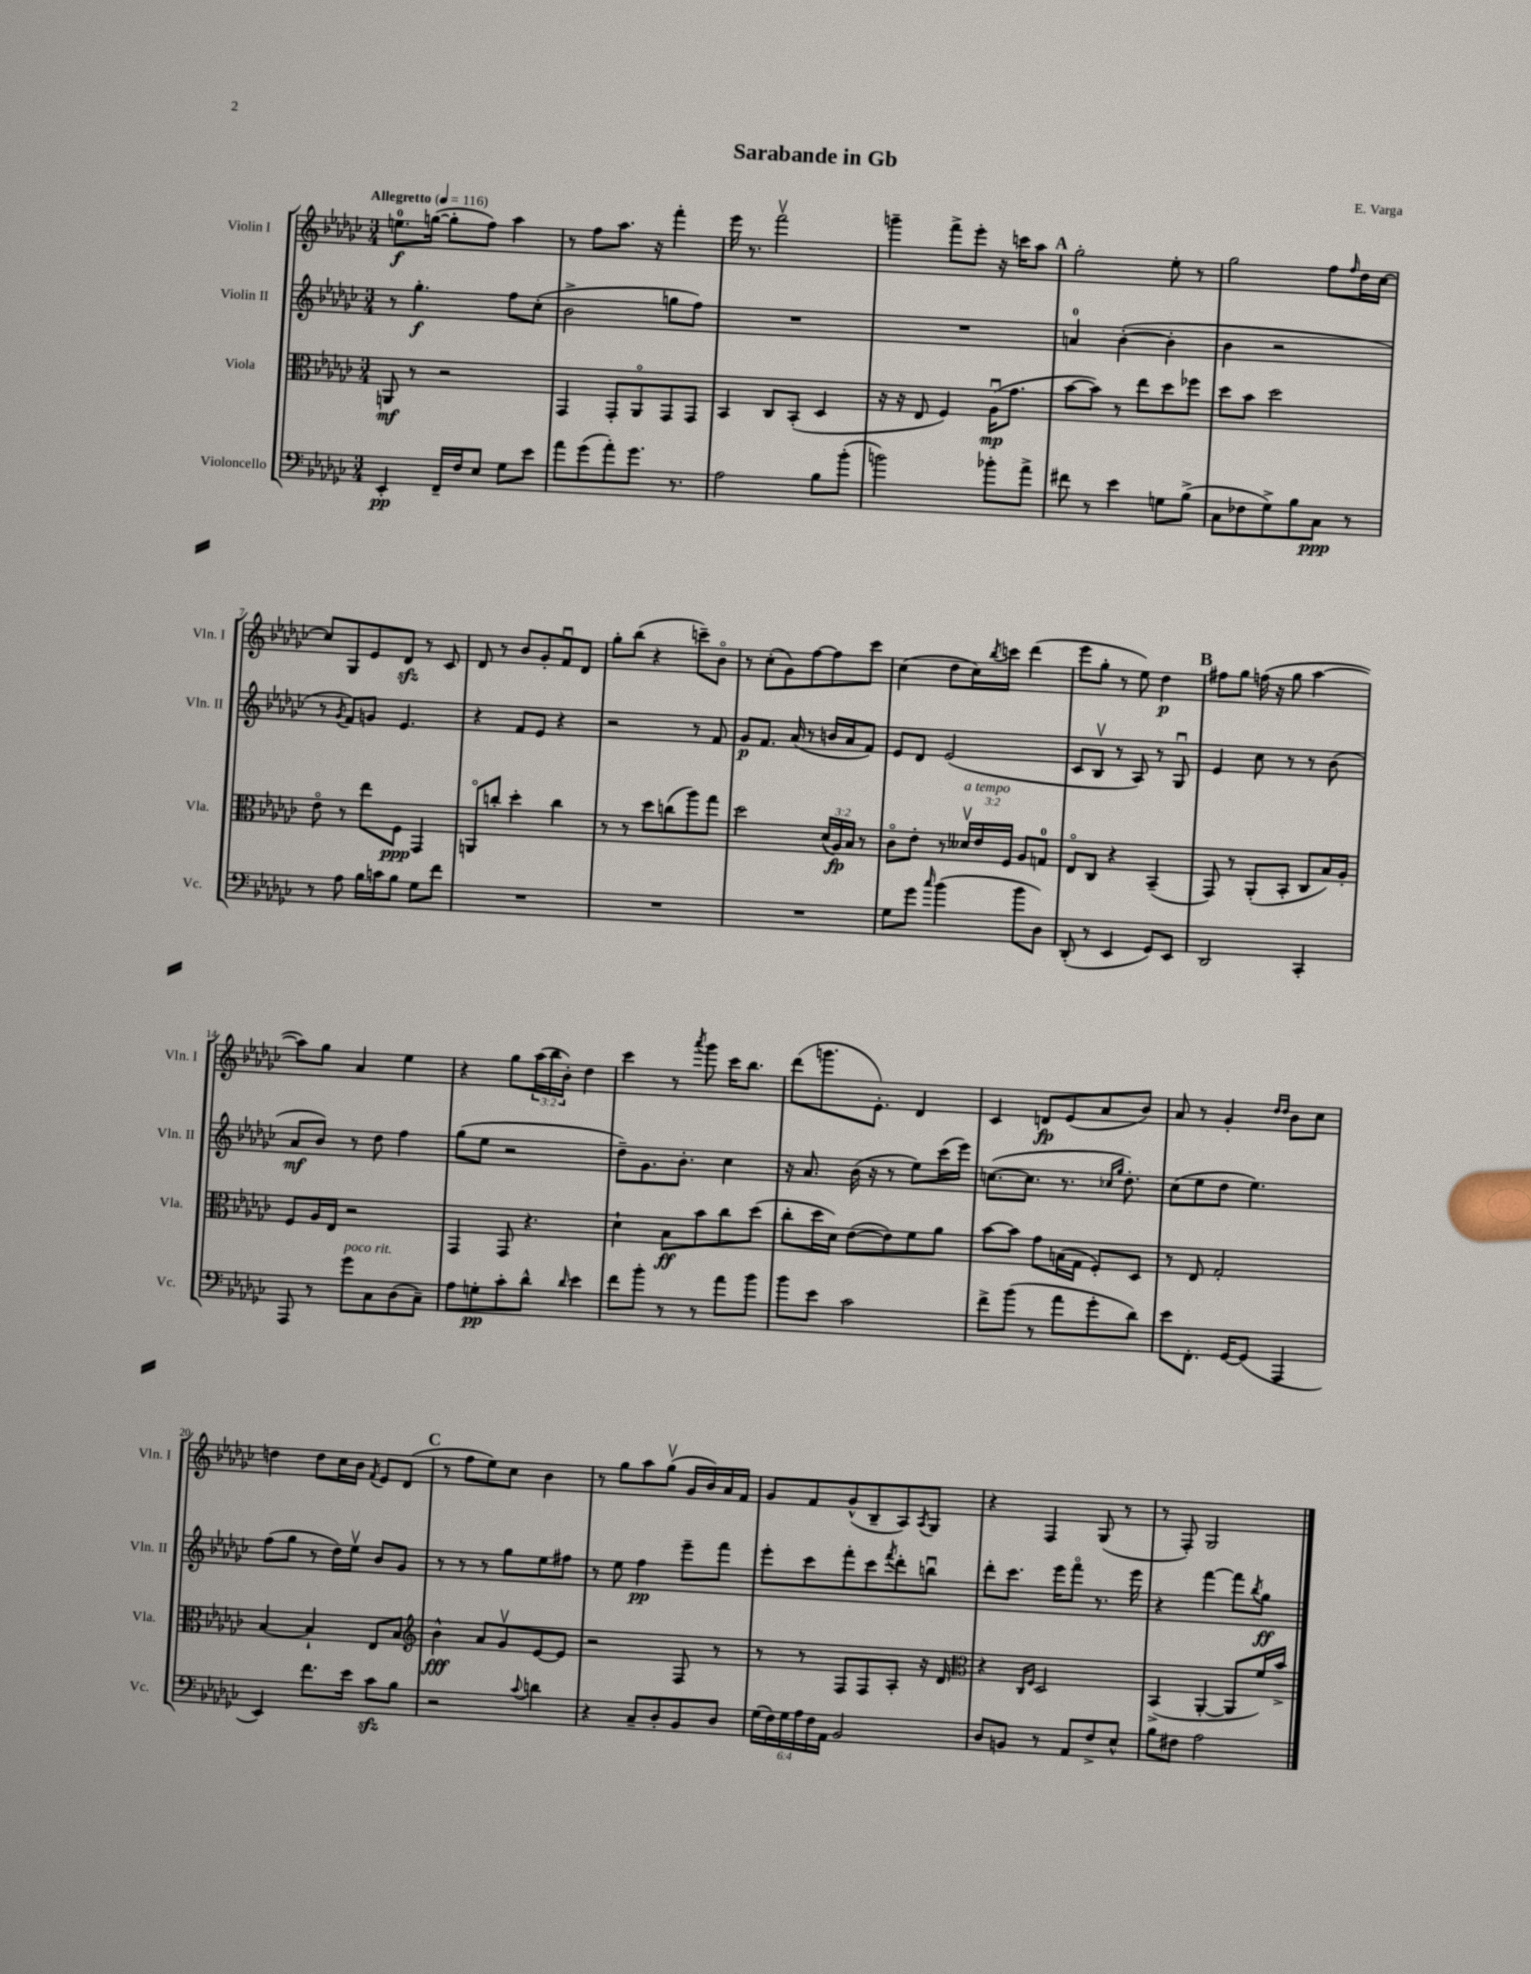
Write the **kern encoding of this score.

**kern	**kern	**kern	**kern
*staff4	*staff3	*staff2	*staff1
*clefF4	*clefC3	*clefG2	*clefG2
*k[b-e-a-d-g-c-]	*k[b-e-a-d-g-c-]	*k[b-e-a-d-g-c-]	*k[b-e-a-d-g-c-]
*M3/4	*M3/4	*M3/4	*M3/4
*MM116	*MM116	*MM116	*MM116
4EE-'/	8AA/	8r	8.ee\L
.	8r	4.gg-'\	.
.	.	.	([16gg\Jk
16FF~/LL	2r	.	8gg'\]L
16F/J	.	.	.
8E-/J	.	.	8ff\J)
8G-\L	.	8ff\L	4aa-\
8e-\J	.	(8cc-'\J	.
=	=	=	=
8a-\L	4GG-/	2b-^\	8r
(8g-\	.	.	8ff\L
8a-'\)	8GG-'/L	.	8.aa-\J
8.g-\J	8AA-o/	.	.
.	.	.	16r
.	8GG-/	8gg\L	4fff'\
8.r	.	.	.
.	8GG-/J	8ff\J)	.
=	=	=	=
2A-\	4BB-/	2.r	16eee-\
.	.	.	8.r
.	8C-/L	.	2fffv\
.	(8BB-'/J	.	.
8B-\L	4D-/	.	.
(8b-'\J	.	.	.
=	=	=	=
2b\)	16r	2.r	4ggg~\
.	16r	.	.
.	8E-/	.	.
.	4F/)	.	8fff^\L
.	.	.	8eee-'\J
8b-'\L	(16A-u\LK	.	16r
.	8.g-\J	.	16ccc\LK
8a-^\J	.	.	8aa-\J
=	=	=	=
8f#\	[8b-\L	4a/	2gg-'\
8r	8b-\]J)	.	.
4e-\	8r	([4b-'\	.
.	8ee-\L	.	.
8G\L	8dd-\	4b-'\]	8ee-'\
(8B-^\J	8ff-\J	.	8r
=	=	=	=
8C-\L	8dd-\L	4b-\	2gg-\
8F-\	8b-\J	.	.
8G-^\)	2dd-\	2r	.
8B-\	.	.	.
8C-\J	.	.	8ff\L
.	.	.	16qqff/
8r	.	.	16dd-\L
.	.	.	[16cc-\JJ
=	=	=	=
8r	8e-o\	8r	8cc-/]L
.	.	8qg-/	.
8A-\	8r	8f/L)	8G-/
16B-\LL	8ee-\L	8g/J	8e-/
16c\J	.	.	.
8B-\J	8F\J	4.e-/	8d-/J
8G-\L	4GG-/	.	8r
8f\J	.	.	8c-/
=	=	=	=
2.r	8AAo/L	4r	8d-/
.	8cc'/J	.	8r
.	4dd-'\	8f/L	8b-/L
.	.	8e-/J	8g-'/
.	4cc\	4r	8fu/
.	.	.	8d-/J
=	=	=	=
2.r	8r	2r	8gg-'\L
.	8r	.	(8bb-\J
.	8dd-\L	.	4r
.	(8cc\	.	.
.	8aa-\)	8r	8ccc~\L)
.	8gg-\J	8f/	8b-o\J
=	=	=	=
2.r	2dd-\	8g-/L	8r
.	.	8.f/J	(8cc-'\L
.	.	.	8g-\)
.	.	(16a-/	.
.	.	8r	[8ff\
.	(24d-/LL	16b/LL	8ff\]
.	24A-/)	.	.
.	.	16a-/J	.
.	24B-/JJ	.	.
.	8r	8f/J)	8ccc-\J
=	=	=	=
8G-\L	8c-o\L	8e-/L	(4cc-\
8g-\J	8e-'\J	8d-/J	.
16qqcc-/	.	.	.
(4b-\	8r	(2e-/	8dd-\L
.	24d--v/LL	.	16cc-\L)
.	24e-/	.	.
.	.	.	8qbb-/
.	.	.	16ccc\JJ
.	24F/JJ	.	.
8b-\L	8A-/L	.	(4ddd-\
8D-\J)	8G/J	.	.
=	=	=	=
(8DD-'/	8E-o/L	8c-/L	8eee-\L
8r	8C-/J	8B-v/J	8gg-'\J
4EE-/	4r	8r	8r
.	.	8A-/)	8ee-\)
8GG-/L)	(4BB-~/	8r	4dd-\
8EE-/J	.	8G-u/	.
=	=	=	=
2DD-/	8GG-/)	4e-/	8ff#\L
.	8r	.	8gg-\J
.	(8AA-'/L	8cc-\	(16ff\
.	.	.	16r
.	8BB-'/J	8r	8gg-\
4CC-'/	8C-/L	8r	[4aa-\
.	16B-/L)	(8b-\	.
.	16A-'/JJ	.	.
=	=	=	=
8AAA-/	8F/L	8a-/L	8aa-\]L)
8r	16A-/L	8b-/J)	8gg-\J
.	16E-/JJ	.	.
8g-\L	2r	8r	4a-/
8C-\	.	8dd-\	.
(8D-\	.	4ff\	4ee-\
8C-~\J)	.	.	.
=	=	=	=
8A-\L	4GG-/	(8gg-\L	4r
8G'\	.	8ee-\J	.
8c-'\	8GG-/	2r	8gg-\L
8d-^^\J	4.r	.	(24aa-\L
.	.	.	24bb-\
.	.	.	24b-'\JJ)
16qqd-/	.	.	.
4e-\	.	.	4dd-\
=	=	=	=
8f\L	4d-`\	8dd-~\L)	4ccc-\
8b-'\J	.	8.g-\	.
8r	8B-\L	.	8r
.	.	8.b-'\J	.
.	.	.	8qaaa-/
8r	8b-\	.	8ggg-\
8a-\L	8cc-\	4cc-\	16ccc-\LK
.	.	.	8.bb-\J
8b-\J	(8dd-\J	.	.
=	=	=	=
8b-\L	8cc-'\L	16r	(8ddd-\L
.	.	8.a-/	.
8e-\J	16dd-\L	.	8.ggg\
.	16d-\JJ)	.	.
2c-\	([8e-\L	(16b-\	.
.	.	16r	8.e-'\J)
.	8e-\])	8r	.
.	8f\	8ee-\L)	4d-/
.	8a-\J	(16ccc-\L	.
.	.	16eee-\JJ)	.
=	=	=	=
8f^\L	[8b-\L	([8.cc\L	4c-/
(8b-\J	8b-\]J	.	.
.	.	8.cc\]J	.
8r	8g-\L	.	8d/L
8a-\L	(16B\L	8.r	(8e-/
.	16G-\JJ	.	.
8g-'\	8F'/L)	.	8a-/
.	.	16qqcc-/LL	.
.	.	16qqgg-/JJ	.
.	.	8.dd-'\)	.
8d-\J)	8D-/J	.	8b-/J)
=	=	=	=
8e-\L	8r	(8cc-\L	8a-/
8.FF'\J	8E-/	8ee-\	8r
.	2G-'/	8dd-\J	4g-'/
[16GG-/LK	.	.	.
(8GG-/]J	.	4.ee-\)	.
.	.	.	16qqdd-/LL
.	.	.	16qqdd-/JJ
4AAA-/	.	.	8b-\L
.	.	.	8cc-\J
=	=	=	=
4EE-/)	[4B-/	(8ff\L	4dd\
.	.	8gg-\J	.
8.f\L	4B-`/]	8r	8dd\L
.	.	16dd-\LL)	16cc-\L
16e-\Jk	.	16ee-v\JJ	16b-\JJ
.	.	.	8qf/
8c-\L	8E-/L	8b-/L	8e-/L
8B-\J	8B-/J	8g-/J	(8d-/J
=	=	=	=
*	*clefG2	*	*
2r	4b-^^\	8r	8r
.	.	8r	8ff\L
.	8a-/L	8r	8ee-\)
.	8g-v/	8gg-\L	8cc-\J
8qqc-/	.	.	.
4d\	[8e-/	8ee-\	4b-\
.	8e-/]J	8ff#\J	.
=	=	=	=
4r	2r	8r	8r
.	.	8ee-\	8gg-\L
8C-~/L	.	4ff\	8aa-\
8D-'/	.	.	(8gg-v\J
8BB-/	8F/	8eee-~\L	16g-/LL
.	.	.	16b-/)
8D-/J	8r	8fff\J	16a-/
.	.	.	16f/JJ
=	=	=	=
(24G-\LL	8r	8eee-'\L	8g-/L
24F\)	.	.	.
24G-\	.	.	.
24A-\	8r	8ccc-\	8f/
24F\	.	.	.
24AA-\JJ	.	.	.
2BB-/	8F/L	8fff'\	(8g-^^/
.	8F/	8ccc-\	8B-~/
.	.	8qfff/	.
.	8A-'/J	8ddd-'\	8A-/)
.	.	.	8qA-/
.	16r	8bbu\J	8G-/J
.	16d-/	.	.
=	=	=	=
*	*clefC3	*	*
8D-/L	4r	8ddd-'\L	4r
8BB/J	.	8.ccc-\J	.
.	16qqC-/LL	.	.
.	16qqF/JJ	.	.
8r	2D-/	.	4F/
.	.	16eee-\LK	.
8AA-/L	.	8fffo\J	.
8F^/	.	8.r	(8G-/
8E-^^/J	.	.	8r
.	.	16eee-\	.
=	=	=	=
8B-\L	(4BB-^/	4r	8r
8F#\J	.	.	8F'/)
2A-\	[4AA-'/	[4fff\	2G-/
.	8AA-/]L	8fff\]L	.
.	.	8qbb-/	.
.	16f/L)	8gg-\J	.
.	16b-^/JJ	.	.
==	==	==	==
*-	*-	*-	*-
